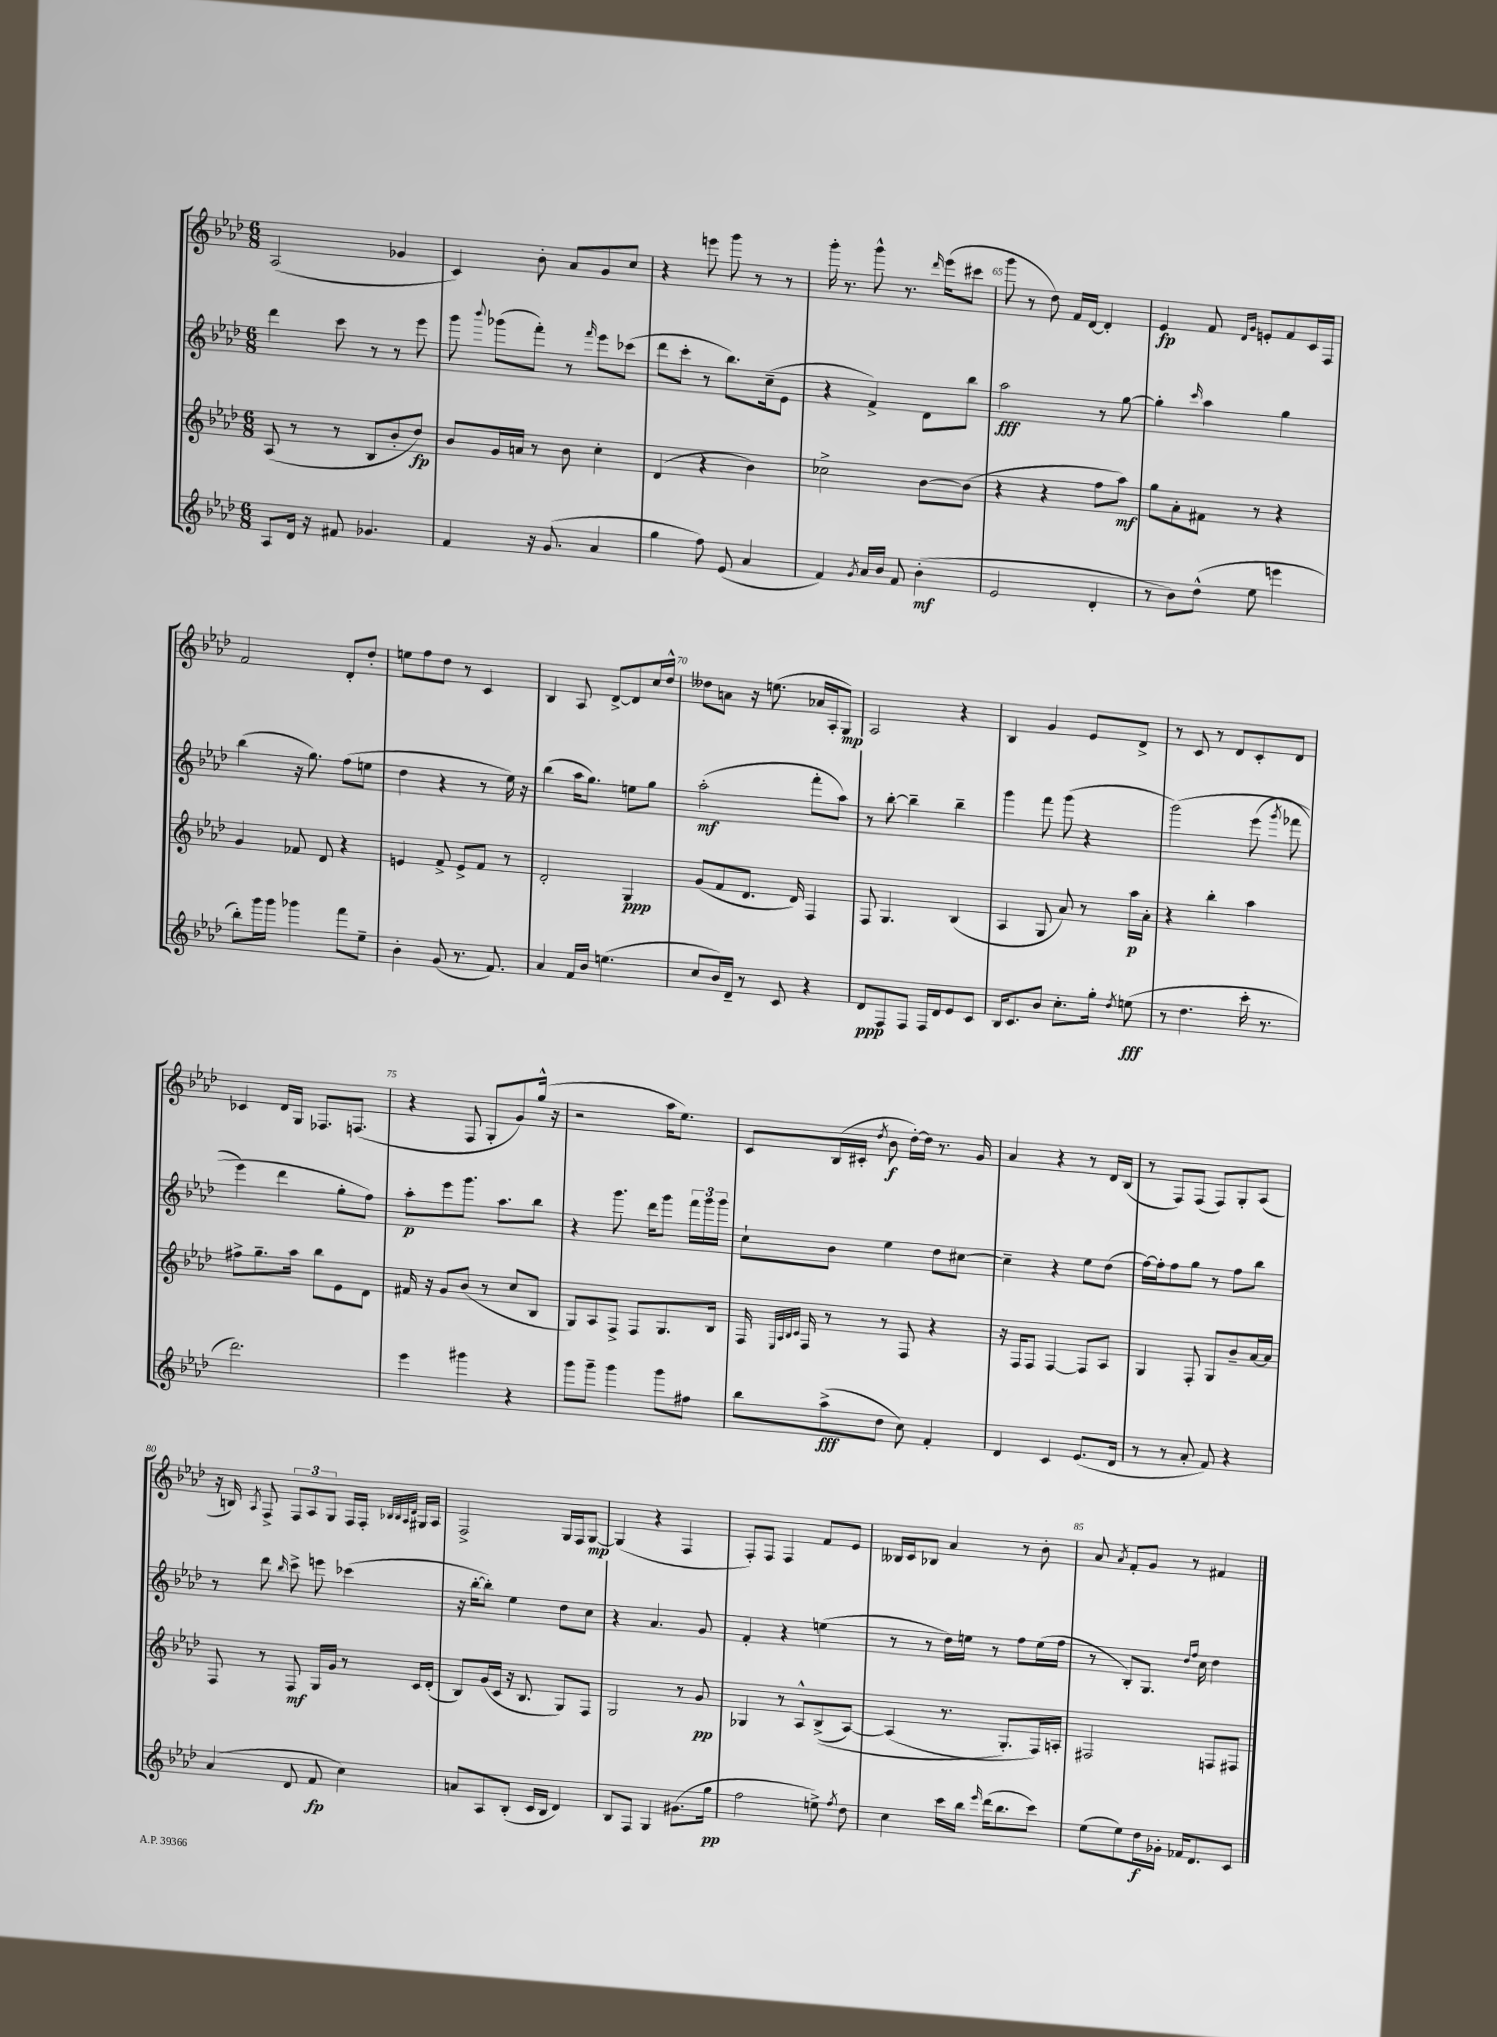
<<
\new StaffGroup <<
\new Staff = "s0" {
    \clef treble \key aes \major \numericTimeSignature \time 6/8
    \autoBeamOff aes2( ges'4 |
    c'4) bes'8-. aes'8[ g'8 c''8] |
    r4 e'''8 g'''8 r8 r8 |
    g'''16-. r8. g'''8-^ r8. \grace { des'''16 } ees'''16[( cis'''8] |
    g'''8 r8 des''8) f'16[ des'16]~ des'4-. |
    ees'4\fp f'8 \grace { des'16[ g'16] } e'8[-. f'8 c'16 f16] |
    f'2 des'8[-. des''8]-. |
    e''8[ f''8 des''8] r8 c'4 |
    bes4 aes8 des'8[~-> des'8 c''16 des''16]-^ |
    deses''8[ a'8] r16 e''8.( aes'16[ aes16-. g8]\mp) |
    aes2 r4 |
    bes4 g'4 ees'8[ des'8]-> |
    r8 c'8 r8 des'8[ c'8-. des'8] |
    ces'4 des'16[ g16] fes8.[ f8.]( |
    r4 f8 g8[-. g'8) g''16]-^( r16 |
    r2 aes''16[ ees''8.]) |
    c'8[ bes16( cis'16]-. \acciaccatura { des''8 } bes'8\f des''16[~-.) des''16] r8. g'16 |
    aes'4 r4 r8 des'16[ bes16]( |
    r8 f8[) f8]( f8[) g8-. aes8]( |
    r16 b16) \acciaccatura { aes8 } f8-> \tuplet 3/2 { f8[ aes8 g8] } f16[ f16]-. \grace { bes32[ bes32 aes32 des'32] } gis16[ aes16] |
    f2-> g16[ f16 g8]~\mp |
    g4( r4 f4 |
    f8[-.) f8] f4 f'8[ ees'8] |
    beses16[ c'16 bes8] aes'4 r8 bes'8-. |
    aes'8 \acciaccatura { aes'8 } f'8[-. g'8] r8 fis'4 \bar "|." |
}
\new Staff = "s1" {
    \clef treble \key aes \major \numericTimeSignature \time 6/8
    \autoBeamOff des'''4 c'''8 r8 r8 ees'''8 |
    g'''8 \appoggiatura { bes'''8 } ges'''8[( f'''8]-.) r8 \grace { f'''16 } ees'''8[ ces'''8]( |
    des'''8[ c'''8]-. r8 bes''8.[) c''16--( ees'8] |
    r4 f'4->) des'8[ bes''8] |
    aes''2\fff r8 g''8~ |
    g''4-. \grace { c'''16 } aes''4 g''4 |
    bes''4( r16 g''8.) f''8[( e''8] |
    des''4 r4 r8 ees''16) r16 |
    bes''4( aes''16[ g''8.]) e''8[ g''8] |
    aes''2-.\mf( f'''8[-. aes''8]) |
    r8 bes''8~-. bes''4-- bes''4-- |
    g'''4 f'''8 g'''8( r4 |
    g'''2)\( ees'''8( \acciaccatura { g'''8 } fes'''8 |
    ees'''4) des'''4 g''8[-. f''8]\) |
    aes''8[-.\p ees'''8 g'''8.] aes''8.[ bes''8] |
    r4 g'''8. des'''16[ g'''8] \tuplet 3/2 { f'''16[ g'''16 g'''16] } |
    c''8[-! bes'8] ees''4 des''8[ cis''8]~ |
    cis''4-- r4 ees''8[ des''8]( |
    f''16[~) f''16-. f''8 g''8] r8 f''8[ bes''8] |
    r8 des'''8 \grace { bes''16 } c'''8-> e'''8 ces'''4( |
    r16 bes''16[~-. bes''8]-.) ees''4 des''8[ c''8] |
    r4 aes'4. g'8 |
    f'4-. r4 e''4( |
    r8 r8 des''16[) e''16] r8 f''8[ e''16( f''16] |
    r8 bes8[-.) g8.] \grace { des''16[ f''16] } c''16 des''4 \bar "|." |
}
\new Staff = "s2" {
    \clef treble \key aes \major \numericTimeSignature \time 6/8
    \autoBeamOff aes8( r8 r8 bes8[ bes'8-. des''8]\fp) |
    bes'8[ g'16 a'16] r8 bes'8 c''4-. |
    des'4( r4 bes'4) |
    ces''2-> bes'8[~ bes'8]( |
    r4 r4 f''8[ aes''8]\mf) |
    g''8[ aes'8-. fis'8] r8 r4 |
    g'4 fes'8 des'8 r4 |
    e'4 f'8-> e'8[-> f'8] r8 |
    des'2-. g4\ppp |
    g'8[( f'8 des'8.] des'16) f4 |
    f8 g4. bes4( |
    aes4 g8 aes'8) r8 aes''16[\p aes'16]-. |
    r4 bes''4-. aes''4 |
    fis''8[-> g''8.-- aes''16] bes''8[ ees'8 des'8] |
    fis'16 r16 g'8[ bes'8]( r8 c''8[ bes8] |
    g8[) aes8 f8]-> f8[ g8. bes16] |
    f16 \grace { ees32[ aes32 bes32 c'32] } f16 r8 r8 f8 r4 |
    r16 f16[ f8] f4~ f8[ aes8] |
    g4 f8-. g8[ bes'8-- aes'16~ aes'16] |
    f8 r8 f8\mf g16[ g'16] r8 c'16[ des'16]-.( |
    bes8[) g'16( c'16] r16 bes8. g8[) f8] |
    g2 r8 g'8\pp |
    ges4 r8 aes8[-^ bes8->(\( aes8]~) |
    aes4( r8. g8.[-.\) f16) a16]-. |
    fis2 f8[ fis8] \bar "|." |
}
\new Staff = "s3" {
    \clef treble \key aes \major \numericTimeSignature \time 6/8
    \autoBeamOff aes8[ des'16] r16 fis'8 ges'4. |
    f'4 r16 g'8.( aes'4 |
    g''4 f''8) ees'8( aes'4 |
    f'4) \acciaccatura { g'8 } aes'16[ bes'16] f'8 bes'4-.\mf( |
    ees'2 des'4-. |
    r8 bes'8[) des''8]-^( ees''8 e'''4 |
    bes''8[-.) g'''16 g'''16] ges'''4 f'''8[ ees''8]-- |
    bes'4-. g'8( r8. f'8.) |
    aes'4 f'16[ bes'16] e''4.( |
    c''8[ bes'16) des'16]-- r8 c'8 r4 |
    des'8[\ppp f8 f8] f16[ des'16 ees'8 c'8] |
    bes16[ c'8. bes'8] c''8.[-. g''16]-. \acciaccatura { des''8 } e''8\fff( |
    r8 des''4. c'''16-. r8. |
    des'''2.) |
    ees'''4 gis'''4 r4 |
    g'''8[ g'''8]-- g'''4 g'''8[ fis''8] |
    bes''8[ aes''8->\fff( des''8] c''8) f'4-. |
    des'4 c'4 ees'8.[( des'16] |
    r8 r8 aes'8-. f'8) r4 |
    aes'4( des'8 f'8\fp c''4) |
    a'8[ aes8 bes8]-.( c'16[ bes16] des'4) |
    bes8[ f8] g4 gis'8.[( g''16]\pp |
    f''2 e''8->) \acciaccatura { f''8 } des''8 |
    c''4 c'''16[ bes''16] \grace { ees'''16 } des'''16[( bes''8. c'''8]) |
    ees''8[( ees''8) des''16\f ges'16]-. fes'16[ des'8. c'8] \bar "|." |
}
>>
>>
\layout { \context { \Score currentBarNumber = #61 \override BarNumber.break-visibility = ##(#f #t #t) barNumberVisibility = #(every-nth-bar-number-visible 5) } }
